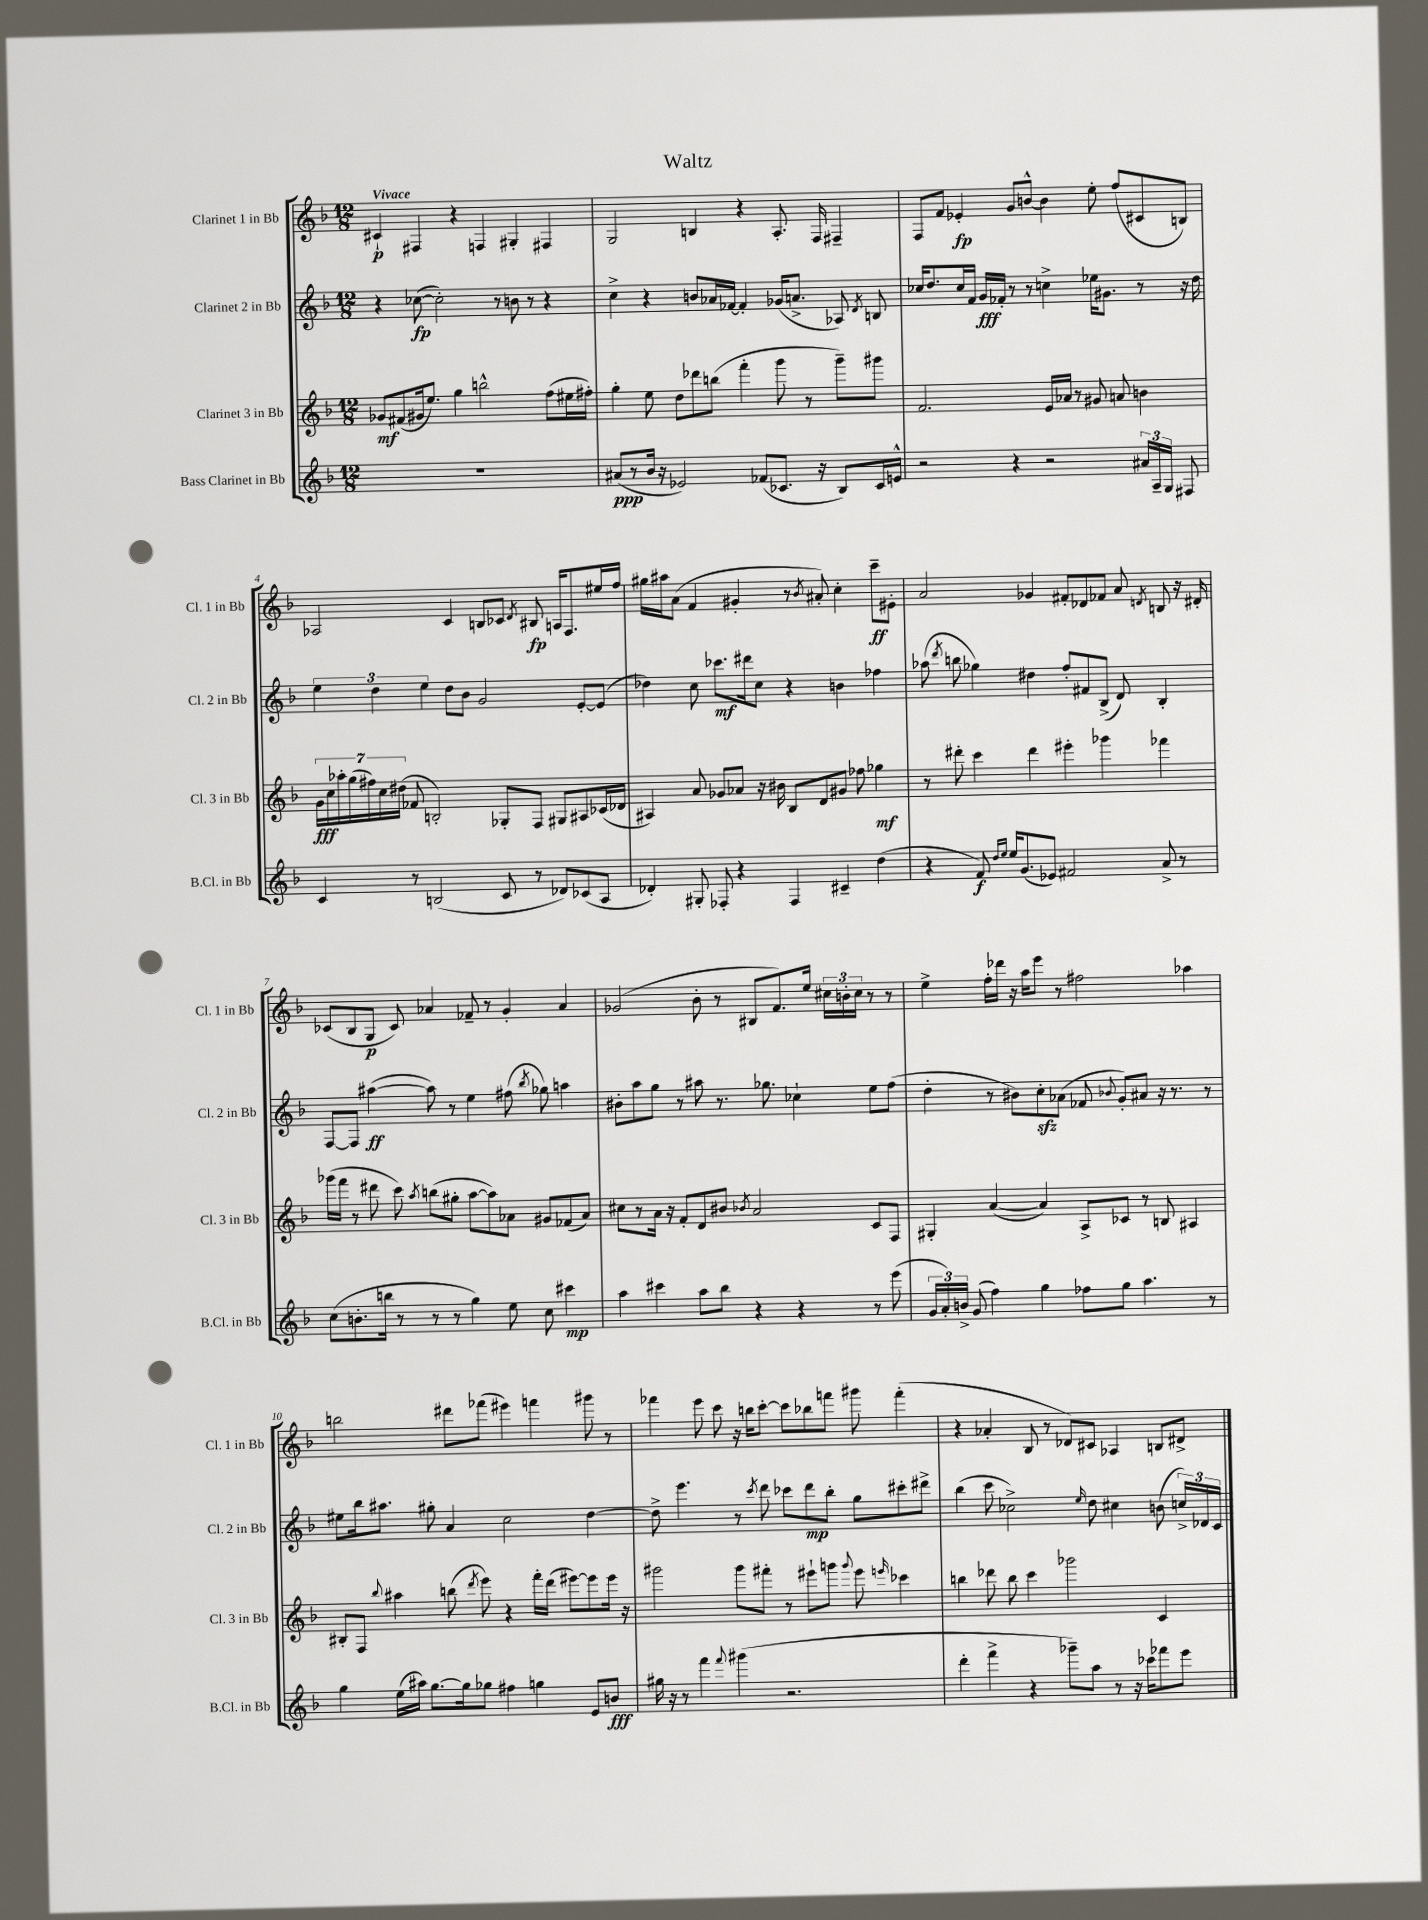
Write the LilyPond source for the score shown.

\header { title = "Waltz" }
<<
\new StaffGroup <<
\new Staff = "s0" \with { instrumentName = "Clarinet 1 in Bb" shortInstrumentName = "Cl. 1 in Bb" } {
    \clef treble \key f \major \numericTimeSignature \time 12/8 \tempo "Vivace"
    \autoBeamOff cis'4-!\p fis4 r4 f4 gis4-. fis4 |
    g2 b4 r4 a8.-. f16 fis4-- |
    f8[ f'8] ees'4-.\fp g'8[ b'8]~-^ b'4 e''8-. f''8[( cis'8 b8]) |
    aes2 c'4 b8[ ces'8] \acciaccatura { d'8 } bis8\fp a16[ f8. eis''16 f''16] |
    gis''16[ ais''16 a'8]( f'4 gis'4-. r8 \acciaccatura { bes'8 } ais'8-.) c''4-. c'''8[--\ff eis'8]-. |
    a'2 ges'4 fis'8[-. des'8 fes'8] a'8 \acciaccatura { d'8 } b8 r16 dis'16-. |
    ces'8[( bes8 g8]\p ces'8) aes'4 fes'8-- r8 g'4-. aes'4 |
    ges'2( bes'8-. r8 bis8[ f'8.) e''16] \tuplet 3/2 { cis''16[ b'16-. cis''16] } r8 r8 |
    e''4-> f''16[-. des'''16] r16 a''16[ e'''8] r8 fis''2 aes''4 |
    b''2 dis'''8[ fes'''8]( eis'''4) f'''4 gis'''8 r8 |
    fes'''4 e'''8 c'''8 r16 b''16[ c'''8]~-. c'''8[ bes''8 f'''8] gis'''8 f'''4-.( |
    r4 aes'4-. bes8 r8 des'8[) cis'8] aes4 b8[ dis'8]-> \bar "|." |
}
\new Staff = "s1" \with { instrumentName = "Clarinet 2 in Bb" shortInstrumentName = "Cl. 2 in Bb" } {
    \clef treble \key f \major \numericTimeSignature \time 12/8
    \autoBeamOff r4 ces''8~\fp( ces''2-.) r8 b'8 r8 r4 |
    c''4-> r4 b'8[ aes'16 fes'16]~ fes'4-. ges'16[( a'8.]-> aes8) \acciaccatura { d'8 } b8 |
    ces''16[ d''8. ces''16 f'16] g'16[\fff fes'16]-. r8 r8 c''4-> ees''16[ gis'8.] r8 r16 d''16 |
    \tuplet 3/2 { e''4 d''4 e''4 } d''8[ bes'8] g'2 e'8[~-. e'8]( |
    des''4) c''8 ces'''8.[\mf dis'''16 c''8] r4 b'4 fes''4 |
    aes''8( \acciaccatura { d'''8 } b''8 ges''4) dis''4 f''8[-. fis'8 bes8]->( d'8) bes4-. |
    f8[~ f8] ais''4~\ff( ais''8) r8 e''4 fis''8( \acciaccatura { bes''8 } ges''8) a''4 |
    bis'8[-. a''8 g''8] r8 ais''8 r8. ges''8. ces''4-! e''8[ f''8]( |
    d''4-. r8 bis'8[) c''8-.\sfz aes'8]( fes'8 \appoggiatura { bes'8 } g'8[-.) ais'8] r16 r8. r8 |
    eis''8[ bes''16 ais''8.] gis''8-. a'4 c''2 d''4~ |
    d''8-> e'''4. r8 \acciaccatura { c'''8 } d'''8 ces'''8[ d'''8\mp bes''8]-. g''8[ cis'''8-. dis'''8]-> |
    bes''4( c'''8 ces''2->) \grace { e''16 } d''8 cis''4 b'8( \tuplet 3/2 { c''16[->) des'16 c'16] } \bar "|." |
}
\new Staff = "s2" \with { instrumentName = "Clarinet 3 in Bb" shortInstrumentName = "Cl. 3 in Bb" } {
    \clef treble \key f \major \numericTimeSignature \time 12/8
    \autoBeamOff ges'8[\mf fis'8( gis'16 e''8.]) g''4 b''2-^ f''8[( eis''16 fis''16]-.) |
    g''4-. e''8 d''8[ des'''8 b''8]( f'''4-. g'''8 r8 g'''8[--) gis'''8] |
    f'2. e'16[ aes'16] r8 gis'8 a'8 b'4 |
    \tuplet 7/4 { g'16[\fff c''16 aes''16-. g''16( fis''16) c''16 dis''16]( } fes'8 b2-.) ges8[-. f8] gis8[ ais8 ces'16( des'16] |
    ais4) a'8 ges'8[ aes'8] r16 bis'16 bes8[ d'8 gis'8] fes''8 ges''4\mf |
    r8 dis'''8-. c'''4 dis'''4 eis'''4-. ges'''4 fes'''4 |
    ges'''16[( f'''16] r8 dis'''8 c'''8) \acciaccatura { a''8 } b''8[( gis''8]-. a''8[~ a''8) aes'8] gis'8[ fes'8( aes'8]) |
    cis''8[ r8 a'16] r16 f'8[-. d'8 bis'8] \acciaccatura { bes'8 } a'2 c'8[ f8] |
    gis4-. a'4~( a'4) a8[-> ces'8] r8 b8 ais4 |
    bis8[-. f8] \appoggiatura { bes''8 } ais''4 b''8( \acciaccatura { d'''8 } e'''8) r4 f'''16[-. d'''16]( eis'''8[~) eis'''8 eis'''16] r16 |
    gis'''2 gis'''8[ fis'''8]-. r8 eis'''8[-! g'''8] \appoggiatura { g'''8 } eis'''8 \grace { e'''16 } ces'''4 |
    b''4 des'''8 b''8 c'''4 ges'''2 c'4 \bar "|." |
}
\new Staff = "s3" \with { instrumentName = "Bass Clarinet in Bb" shortInstrumentName = "B.Cl. in Bb" } {
    \clef treble \key f \major \numericTimeSignature \time 12/8
    \autoBeamOff R1. |
    ais'8[\ppp( r8 bes'16] r16 ees'2) fes'8[( ces'8.] r16 bes8[) ces'16 e'16]-^ |
    r2 r4 r2 \tuplet 3/2 { ais'16[ a16-- g16] } fis8 |
    c'4 r8 b2( c'8 r8 des'8[) ces'8( a8] |
    des'4-.) gis8-. fes8-. r4 fes4 cis'4-- d''4( |
    r4 f'8\f) \grace { d''16[ e''16] } e''16[ g'8.( ees'8]) fis'2 a'8-> r8 |
    c''8[( b'8.-. b''16] r8 r8 r8 g''4) e''8 c''8 cis'''4\mp |
    a''4 cis'''4 a''8[ bes''8] r4 r4 r8 e'''8( |
    \tuplet 3/2 { g'16[ a'16-.) b'16]-> } g'8( f''4) g''4 fes''8[ g''8] a''4. r8 |
    g''4 e''16[( ais''16]) g''8.[~ g''16 ges''8] fis''4 g''4 e'8[ b'8]\fff |
    gis''16 r16 r8 f'''4 \appoggiatura { f'''8 } gis'''4( r2. |
    d'''4-. f'''4-> r4 ges'''8[--) a''8] r8 r16 ces'''16[ fes'''8 e'''8] \bar "|." |
}
>>
>>
